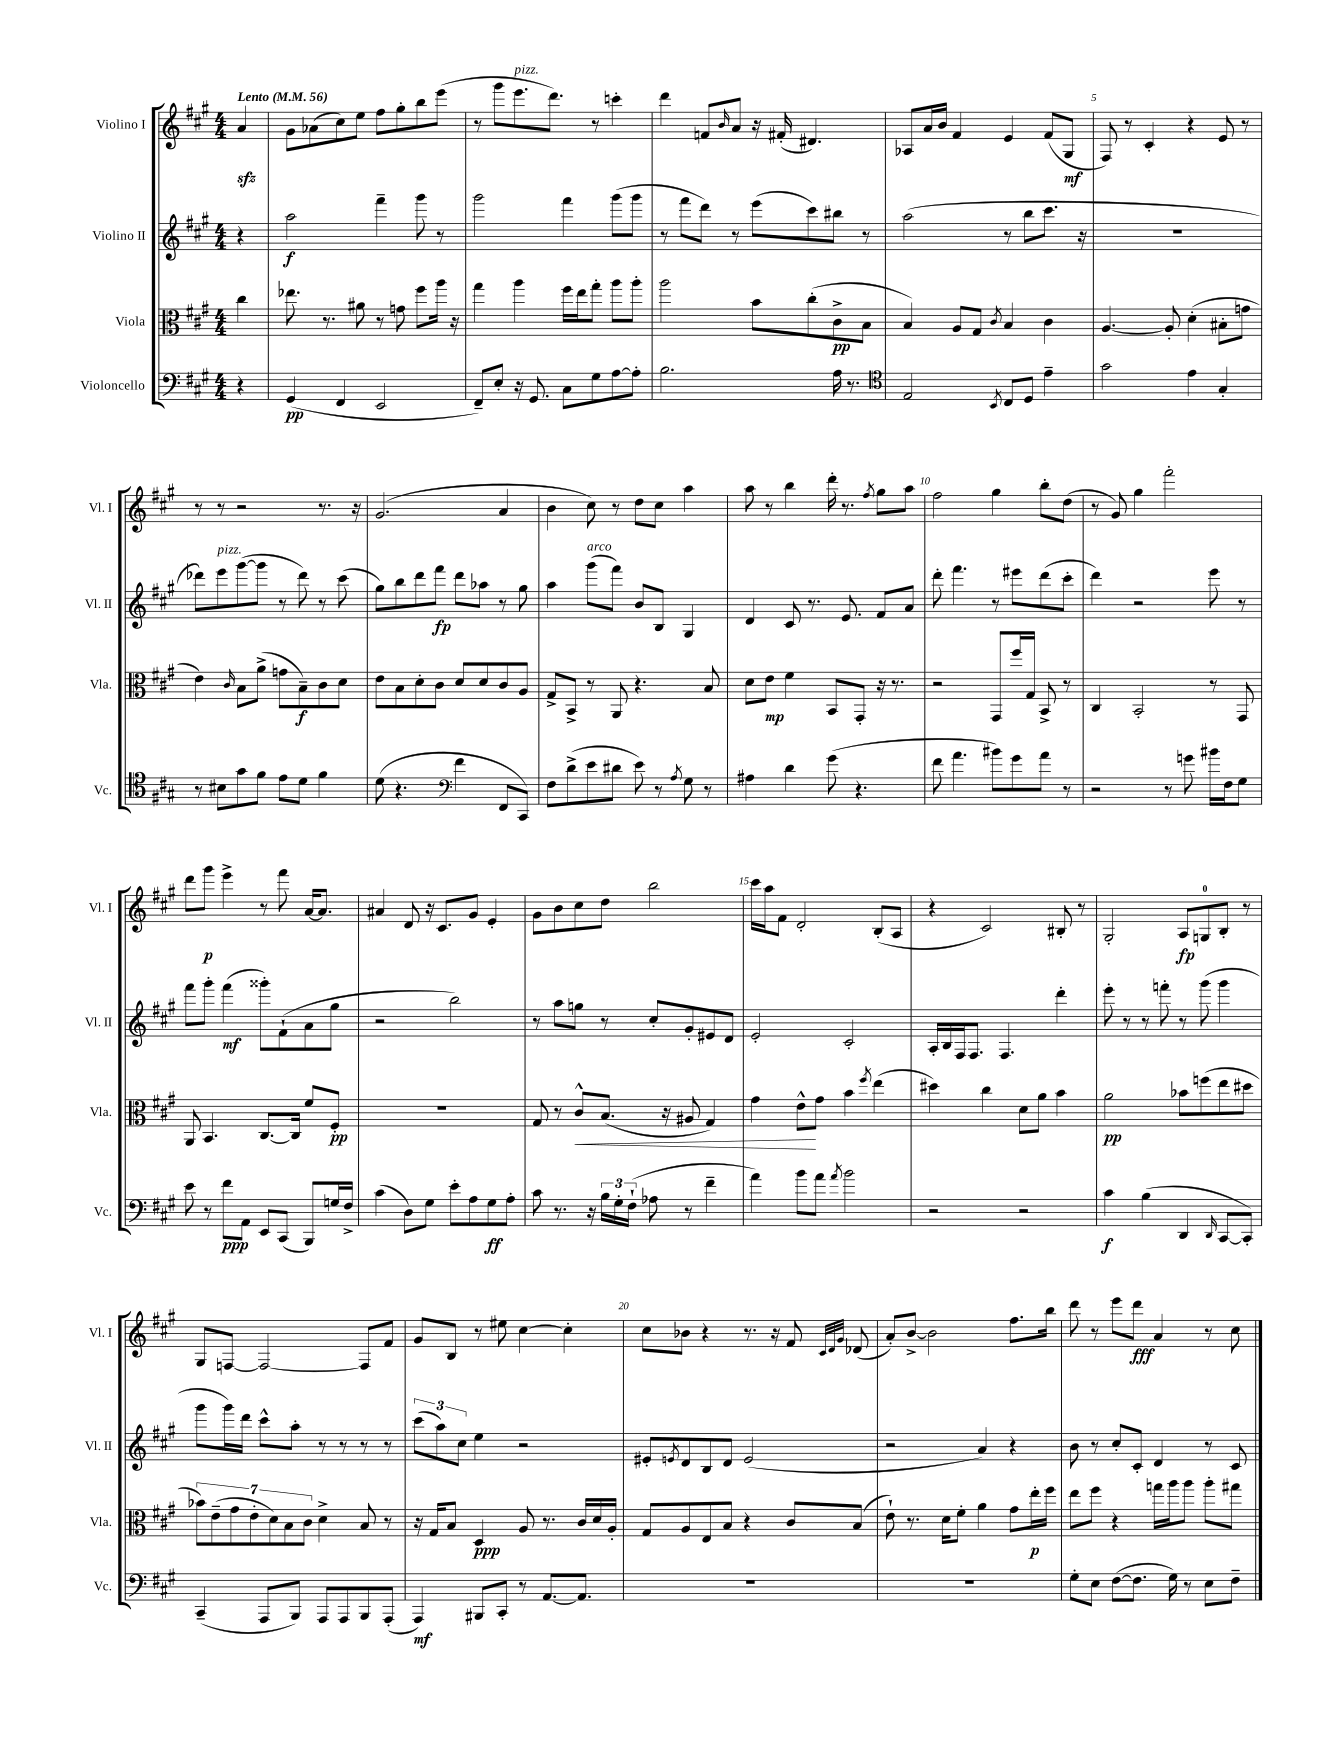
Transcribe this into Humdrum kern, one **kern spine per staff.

**kern	**dynam	**kern	**dynam	**kern	**dynam	**kern	**dynam
*part4	*part4	*part3	*part3	*part2	*part2	*part1	*part1
*staff4	*staff4	*staff3	*staff3	*staff2	*staff2	*staff1	*staff1
*I"Violoncello	*	*I"Viola	*	*I"Violino II	*	*I"Violino I	*
*I'Vc.	*	*I'Vla.	*	*I'Vl. II	*	*I'Vl. I	*
*clefF4	*	*clefC3	*	*clefG2	*	*clefG2	*
*k[f#c#g#]	*	*k[f#c#g#]	*	*k[f#c#g#]	*	*k[f#c#g#]	*
*M4/4	*	*M4/4	*	*M4/4	*	*M4/4	*
*MM56	*	*MM56	*	*MM56	*	*MM56	*
=	=	=	=	=	=	=	=
!	!	!	!	!	!	!LO:TX:a:B:t=Lento	!
4r	.	4cc#\	.	4r	.	4azz/	.
=1	=1	=1	=1	=1	=1	=1	=1
(4GG#/	pp	8.ee-X\	.	2aa\	f	8g#\L	.
.	.	.	.	.	.	(8a-X\	.
.	.	8.r	.	.	.	.	.
4FF#/	.	.	.	.	.	8cc#\)	.
.	.	8a#X\	.	.	.	8ee\J	.
2EE/	.	8r	.	4fff#~\	.	8ff#\L	.
.	.	8gn\	.	.	.	8gg#'\	.
.	.	8ff#\L	.	8ggg#\	.	8bb\	.
.	.	16aa\Jk	.	8r	.	(8eee\J	.
.	.	16r	.	.	.	.	.
=2	=2	=2	=2	=2	=2	=2	=2
8FF#~/L)	.	4gg#\	.	2ggg#\	.	8r	.
8E'/J	.	.	.	.	.	8ggg#\L	.
!	!	!	!	!	!	!LO:TX:a:i:t=pizz.	!
16r	.	4aa\	.	.	.	8.eee\	.
8.GG#/	.	.	.	.	.	.	.
.	.	.	.	.	.	8.ddd\J)	.
8C#\L	.	16ff#\LL	.	4fff#\	.	.	.
.	.	16ee\J	.	.	.	.	.
8G#\	.	8gg#'\J	.	.	.	8r	.
[8A\	.	8aa\L	.	(8ggg#\L	.	4cccn'\	.
8A'\J]	.	8aa'\J	.	8ggg#\J	.	.	.
=3	=3	=3	=3	=3	=3	=3	=3
2.B\	.	2aa\	.	8r	.	4ddd\	.
.	.	.	.	8fff#\L	.	.	.
.	.	.	.	8ddd\J)	.	8fn/L	.
.	.	.	.	.	.	16qqb/	.
.	.	.	.	8r	.	8a/J	.
.	.	8b\L	.	(8eee\L	.	16r	.
.	.	.	.	.	.	(16f#X'/	.
.	.	(8cc#'\	.	8ccc#\)	.	4.d#X/)	.
16A\	.	8c#^\	pp	8bb#X\J	.	.	.
8.r	.	.	.	.	.	.	.
.	.	8B\J	.	8r	.	.	.
=4	=4	=4	=4	=4	=4	=4	=4
*clefC4	*	*	*	*	*	*	*
2E/	.	4B/)	.	(2aa\	.	8A-X/L	.
.	.	.	.	.	.	16a/L	.
.	.	.	.	.	.	16b/JJ	.
.	.	8A/L	.	.	.	4f#/	.
.	.	8G#/J	.	.	.	.	.
8qBB/	.	8qc#/	.	.	.	.	.
8C#/L	.	4B/	.	8r	.	4e/	.
8D/J	.	.	.	8bb\L	.	.	.
4e~\	.	4c#\	.	8.ccc#\J	.	(8f#/L	.
.	.	.	.	.	.	8G#/J	mf
.	.	.	.	16r	.	.	.
=5	=5	=5	=5	=5	=5	=5	=5
2g#\	.	[4.A/	.	1r	.	8F#/)	.
.	.	.	.	.	.	8r	.
.	.	.	.	.	.	4c#'/	.
.	.	8A'/]	.	.	.	.	.
4e\	.	(4d'\	.	.	.	4r	.
4G#'/	.	8B#X'\L	.	.	.	8e/	.
.	.	8gn\J	.	.	.	8r	.
!!LO:LB:g=z
=6	=6	=6	=6	=6	=6	=6	=6
8r	.	4e\)	.	8ddd-X\L)	.	8r	.
!	!	!	!	!LO:TX:a:i:t=pizz.	!	!	!
8B#X\L	.	.	.	8eee\	.	8r	.
.	.	16qqc#/	.	.	.	.	.
8g#\	.	8B\L	.	([8ggg#\	.	2r	.
8f#\J	.	(8a^\J	.	8ggg#\J]	.	.	.
8e\L	.	8gn\L	.	8r	.	.	.
8d\J	.	8B~\)	f	8ddd-\)	.	.	.
4f#\	.	8c#\	.	8r	.	8.r	.
.	.	8d\J	.	(8ccc#\	.	.	.
.	.	.	.	.	.	16r	.
=7	=7	=7	=7	=7	=7	=7	=7
(8d\	.	8e\L	.	8gg#\L)	.	(2.g#/	.
4.r	.	8B\	.	8bb\	.	.	.
.	.	8d'\	.	8ddd\	.	.	.
.	.	8c#\J	.	8fff#\J	fp	.	.
*clefF4	*	*	*	*	*	*	*
4f#\	.	8d/L	.	8ddd\L	.	.	.
.	.	8d/	.	8aa-X\J	.	.	.
8FF#/L	.	8c#/	.	8r	.	4a/	.
8CC#/J)	.	8A/J	.	8gg#\	.	.	.
=8	=8	=8	=8	=8	=8	=8	=8
8F#\L	.	8G#^/L	.	4aa\	.	4b\	.
(8d^\	.	8BB^/J	.	.	.	.	.
!	!	!	!	!LO:TX:a:i:t=arco	!	!	!
8e\	.	8r	.	(8ggg#\L	.	8cc#\)	.
8d#X\J	.	8AA/	.	8fff#\J)	.	8r	.
8e\)	.	4.r	.	8b/L	.	8dd\L	.
8r	.	.	.	8B/J	.	8cc#\J	.
8qA/	.	.	.	.	.	.	.
8G#\	.	.	.	4G#/	.	4aa\	.
8r	.	8B/	.	.	.	.	.
=9	=9	=9	=9	=9	=9	=9	=9
4A#X\	.	8d\L	.	4d/	.	8aa\	.
.	.	8e\J	mp	.	.	8r	.
4d\	.	4f#\	.	8c#/	.	4bb\	.
.	.	.	.	8.r	.	.	.
(8g#\	.	8BB/L	.	.	.	16ddd'\	.
.	.	.	.	8.e/	.	8.r	.
4.r	.	8GG#'/J	.	.	.	.	.
.	.	.	.	.	.	8qff#/	.
.	.	16r	.	8f#/L	.	8gg#\L	.
.	.	8.r	.	.	.	.	.
.	.	.	.	8a/J	.	8aa\J	.
=10	=10	=10	=10	=10	=10	=10	=10
8f#\	.	2r	.	8ddd'\	.	2ff#\	.
4.a\	.	.	.	4.fff#\	.	.	.
8b#X\L)	.	8GG#/L	.	8r	.	4gg#\	.
8g#\	.	16ff#/L	.	8eee#X\L	.	.	.
.	.	16G#/JJ	.	.	.	.	.
8a\J	.	8BB^/	.	(8ddd\	.	8bb'\L	.
8r	.	8r	.	8ccc#'\J	.	(8dd\J	.
=11	=11	=11	=11	=11	=11	=11	=11
2r	.	4C#/	.	4ddd\)	.	8r	.
.	.	.	.	.	.	8g#/)	.
.	.	2BB'/	.	2r	.	4gg#\	.
8r	.	.	.	.	.	2fff#'\	.
8gn\	.	.	.	.	.	.	.
16b#X\LL	.	8r	.	8eee\	.	.	.
16F#\J	.	.	.	.	.	.	.
8G#\J	.	8GG#/	.	8r	.	.	.
!!LO:LB:g=z
=12	=12	=12	=12	=12	=12	=12	=12
8e\	.	8AA/	.	8fff#\L	.	8ddd\L	.
8r	.	4.BB/	.	8ggg#'\J	.	8ggg#\J	p
8f#\L	ppp	.	.	(4fff#\	mf	4eee^\	.
8AA\J	.	.	.	.	.	.	.
8EE/L	.	[8.C#/L	.	8ggg##X'\L)	.	8r	.
(8CC#/J	.	.	.	(8f#`\	.	8fff#\	.
.	.	16C#/Jk]	.	.	.	.	.
8BBB/L)	.	8f#/L	.	8a\	.	[16a/KL	.
.	.	.	.	.	.	8.a/J]	.
16Gn/L	.	8F#'/J	pp	8gg#\J	.	.	.
16F#^/JJ	.	.	.	.	.	.	.
=13	=13	=13	=13	=13	=13	=13	=13
(4c#\	.	1r	.	2r	.	4a#X/	.
8D\L)	.	.	.	.	.	8d/	.
8G#\J	.	.	.	.	.	16r	.
.	.	.	.	.	.	8.c#/L	.
8e'\L	.	.	.	2bb\)	.	.	.
8A\	.	.	.	.	.	8g#/J	.
8G#\	ff	.	.	.	.	4e'/	.
8A'\J	.	.	.	.	.	.	.
=14	=14	=14	=14	=14	=14	=14	=14
8c#\	.	8G#/	.	8r	.	8g#\L	.
8.r	.	8r	.	8aa\L	.	8b\	.
!	!	!	!LO:HP:b	!	!	!	!
.	.	8c#^^/L	<	8ggn\J	.	8cc#\	.
16r	.	.	.	.	.	.	.
24B\LL	.	(8.B/J	.	8r	.	8dd\J	.
24G#'\	.	.	.	.	.	.	.
(24F#`\JJ	.	.	.	.	.	.	.
8A-X\	.	.	.	8cc#'/L	.	2bb\	.
.	.	16r	.	.	.	.	.
8r	.	8A#X/	.	8g#'/	.	.	.
4f#~\	.	4G#/)	.	8e#X/	.	.	.
.	.	.	.	8d/J	.	.	.
=15	=15	=15	=15	=15	=15	=15	=15
4a\)	.	4g#\	.	2e'/	.	16ccc#\LL	.
.	.	.	.	.	.	16aa\J	.
.	.	.	.	.	.	8f#\J	.
8b\L	.	8e^^\L	.	.	.	2d'/	.
8a\J	.	8g#\J	[	.	.	.	.
8qa/	.	.	.	.	.	.	.
2b\	.	4b\	.	2c#'/	.	.	.
.	.	8qff#/	.	.	.	.	.
.	.	(4ee\	.	.	.	(8B'/L	.
.	.	.	.	.	.	8A/J	.
=16	=16	=16	=16	=16	=16	=16	=16
2r	.	4dd#X\)	.	16A'/LL	.	4r	.
.	.	.	.	16B/	.	.	.
.	.	.	.	16F#/J	.	.	.
.	.	.	.	8.F#/J	.	.	.
.	.	4cc#\	.	.	.	2c#/)	.
.	.	.	.	4.F#/	.	.	.
2r	.	8d\L	.	.	.	.	.
.	.	8a\J	.	.	.	.	.
.	.	4b\	.	4ddd'\	.	8B#X'/	.
.	.	.	.	.	.	8r	.
=17	=17	=17	=17	=17	=17	=17	=17
4c#\	f	2a\	pp	8eee'\	.	2G#'/	.
.	.	.	.	8r	.	.	.
(4B\	.	.	.	8r	.	.	.
.	.	.	.	8fffn'\	.	.	.
4DD/	.	8b-X\L	.	8r	.	8A/L	fp
.	.	(8ffn\	.	(8ggg#\	.	8Gn/	.
16qqDD/	.	.	.	.	.	.	.
[8CC#/L	.	8ee\	.	4ggg#\	.	8B'/J	.
8CC#'/J])	.	8dd#X\J	.	.	.	8r	.
!!LO:LB:g=z
=18	=18	=18	=18	=18	=18	=18	=18
(4CC#~/	.	14b-X\L)	.	8ggg#\L	.	8G#/L	.
.	.	(14e~\	.	.	.	.	.
.	.	.	.	16ggg#\L)	.	[8Fn/J	.
.	.	14g#\	.	.	.	.	.
.	.	.	.	16ddd\JJ	.	.	.
.	.	14e'\	.	.	.	.	.
8AAA/L	.	.	.	8ccc#^^\L	.	2F/_	.
.	.	14d\)	.	.	.	.	.
.	.	14B\	.	.	.	.	.
8BBB/J)	.	.	.	8aa'\J	.	.	.
.	.	14c#\J	.	.	.	.	.
8AAA/L	.	4d^\	.	8r	.	.	.
8AAA/	.	.	.	8r	.	.	.
8BBB/	.	8B/	.	8r	.	8F/L]	.
(8AAA'/J	.	8r	.	8r	.	8f#/J	.
=19	=19	=19	=19	=19	=19	=19	=19
4AAA/)	mf	16r	.	(12ccc#\L	.	8g#/L	.
.	.	16G#/KL	.	.	.	.	.
.	.	.	.	12aa\)	.	.	.
.	.	8B/J	.	.	.	8B/J	.
.	.	.	.	12cc#\J	.	.	.
8BBB#X/L	.	4D/	ppp	4ee\	.	8r	.
8CC#'/J	.	.	.	.	.	8ee#X\	.
8r	.	8A/	.	2r	.	[4cc#\	.
[8.AA/L	.	8.r	.	.	.	.	.
.	.	.	.	.	.	4cc#'\]	.
8.AA/J]	.	16c#/LL	.	.	.	.	.
.	.	16d/	.	.	.	.	.
.	.	16A'/JJ	.	.	.	.	.
=20	=20	=20	=20	=20	=20	=20	=20
1r	.	8G#/L	.	8e#X'/L	.	8cc#\L	.
.	.	.	.	8qen/	.	.	.
.	.	8A/	.	8d/	.	8b-X\J	.
.	.	8E/	.	8B/	.	4r	.
.	.	8B/J	.	8d/J	.	.	.
.	.	4r	.	(2e/	.	8.r	.
.	.	.	.	.	.	16r	.
.	.	8c#/L	.	.	.	8f#/	.
.	.	.	.	.	.	32qqc#/LLL	.
.	.	.	.	.	.	32qqd/	.
.	.	.	.	.	.	32qqg#/JJJ	.
.	.	(8B/J	.	.	.	(8d-X/	.
=21	=21	=21	=21	=21	=21	=21	=21
1r	.	8e`\)	.	2r	.	8a'/L)	.
.	.	8.r	.	.	.	[8b^/J	.
.	.	.	.	.	.	2b\]	.
.	.	16d\KL	.	.	.	.	.
.	.	8f#'\J	.	.	.	.	.
.	.	4a\	.	4a/)	.	.	.
.	.	8g#\L	.	4r	.	8.ff#\L	.
.	.	16ee'\L	p	.	.	.	.
.	.	16ff#\JJ	.	.	.	16bb\Jk	.
=22	=22	=22	=22	=22	=22	=22	=22
8G#'\L	.	8ee\L	.	8b\	.	8ddd\	.
8E\J	.	8ff#\J	.	8r	.	8r	.
([8F#\L	.	4r	.	8cc#'/L	.	8eee\L	.
8.F#\J]	.	.	.	8c#'/J	.	8ddd\J	fff
.	.	16ggn\LL	.	4d/	.	4a/	.
16G#\)	.	16aa\J	.	.	.	.	.
8r	.	8aa\J	.	.	.	.	.
8E\L	.	8aa'\L	.	8r	.	8r	.
8F#~\J	.	8gg#X\J	.	8c#/	.	8cc#\	.
==	==	==	==	==	==	==	==
*-	*-	*-	*-	*-	*-	*-	*-
